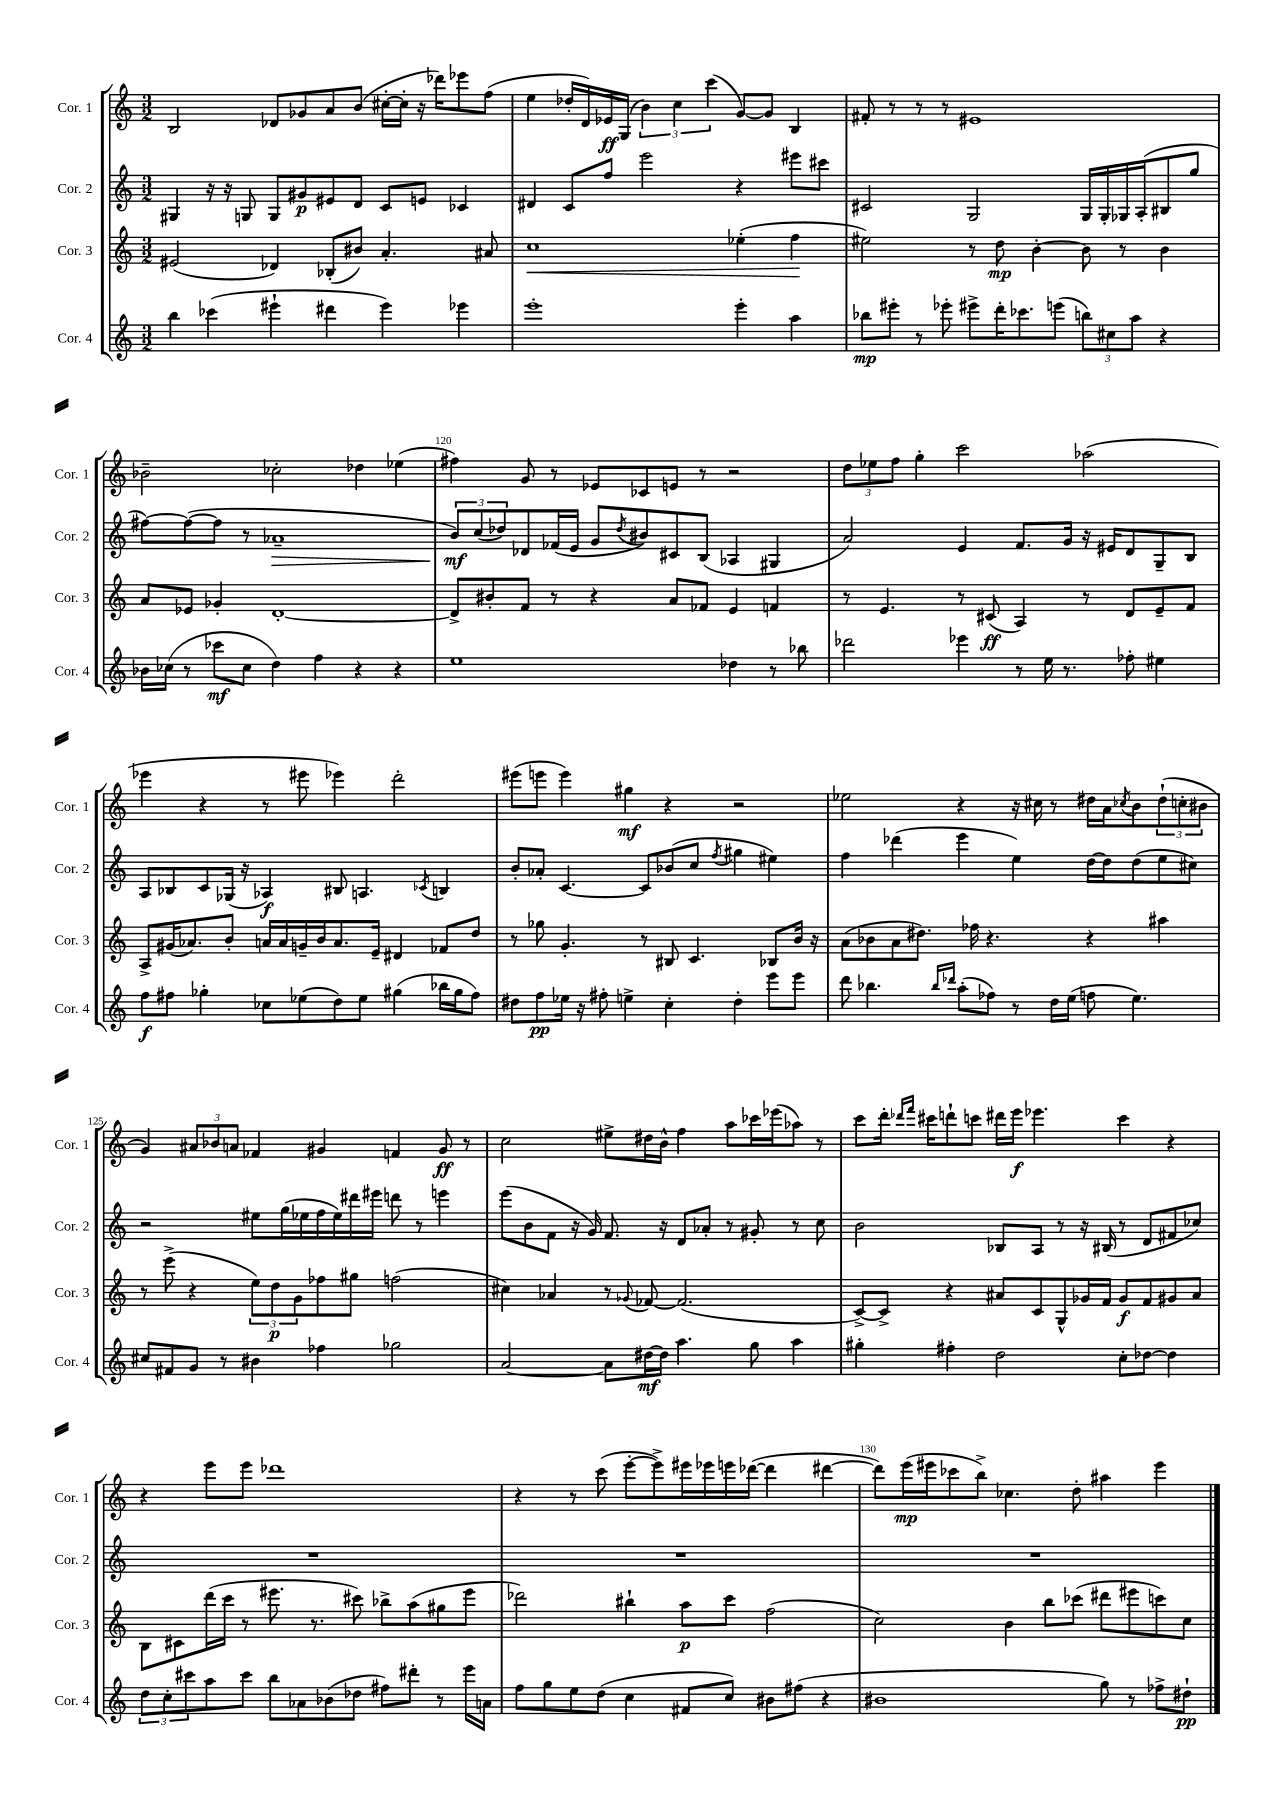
<<
\new StaffGroup <<
\new Staff = "s0" \with { instrumentName = "Cor. 1" shortInstrumentName = "Cor. 1" } {
    \clef treble \key c \major \numericTimeSignature \time 3/2
    b2 des'8 ges'8 a'8 b'8( cis''16~-. cis''16-. r16 des'''16) ees'''8 f''8( |
    e''4 des''16-. d'16) ees'16\ff g16( \tuplet 3/2 { b'4) c''4 c'''4( } g'8~) g'8 b4 |
    fis'8-. r8 r8 r8 eis'1 |
    bes'2-- ces''2-. des''4 ees''4( |
    fis''4) g'8 r8 ees'8 ces'8 e'8 r8 r2 |
    \tuplet 3/2 { d''8 ees''8 f''8 } g''4-. c'''2 aes''2( |
    ees'''4 r4 r8 eis'''8 ees'''4) d'''2-. |
    eis'''8( e'''8 e'''4) gis''4\mf r4 r2 |
    ees''2 r4 r16 cis''16 r8 dis''16 a'16 \acciaccatura { ces''8 } b'8 \tuplet 3/2 { dis''8-!( c''8-. bis'8 } |
    g'4) \tuplet 3/2 { ais'8 bes'8 a'8 } fes'4 gis'4 f'4 gis'8\ff r8 |
    c''2 eis''8-> dis''16 b'16-^ f''4 a''8 ces'''16 ees'''16( aes''8) r8 |
    c'''8 d'''16-. \grace { des'''16 f'''16 } cis'''16 d'''8-! c'''8 dis'''16 e'''16\f ees'''4. c'''4 r4 |
    r4 e'''8 e'''8 des'''1 |
    r4 r8 c'''8( e'''8~-. e'''8->) eis'''16 ees'''16 e'''16 des'''16~( des'''4 dis'''4~ |
    dis'''8) e'''16\mp( eis'''16 ces'''8 b''8->) ces''4. d''8-. ais''4 eis'''4 \bar "|." |
}
\new Staff = "s1" \with { instrumentName = "Cor. 2" shortInstrumentName = "Cor. 2" } {
    \clef treble \key c \major \numericTimeSignature \time 3/2
    gis4 r16 r16 g8 g8 gis'8\p eis'8 d'8 c'8 e'8 ces'4 |
    dis'4 c'8 f''8 e'''2 r4 eis'''8 cis'''8 |
    cis'2 g2 g16 g16-. ges16 a16-.( bis8 g''8 |
    fis''8~) fis''8~( fis''8 r8 aes'1--\> |
    \tuplet 3/2 { b'8\mf\!) c''8( des''8) } des'8 fes'16( e'16 g'8 \acciaccatura { des''8 } bis'8) cis'8 b8( aes4 gis4 |
    a'2) e'4 f'8. g'16 r16 eis'16 d'8 g8-- b8 |
    a8 bes8 c'8 ges16( r16 aes4\f) bis8 a4. \acciaccatura { ces'8 } b4 |
    b'8-. aes'8-. c'4.~ c'8 bes'8( c''8 \acciaccatura { f''8 } gis''4 eis''4) |
    f''4 des'''4( e'''4 e''4) d''16~ d''16 d''8( e''8 cis''8) |
    r2 eis''8 g''16( ees''16 f''16 ees''16) dis'''16 eis'''16 d'''8 r8 e'''4 |
    e'''8( b'8 f'8 r16 g'16) f'8. r16 d'8 aes'8-. r8 gis'8-. r8 c''8 |
    b'2 bes8 a8 r8 r16 bis16( r8 d'8 fis'8 ces''8) |
    R1. |
    R1. |
    R1. \bar "|." |
}
\new Staff = "s2" \with { instrumentName = "Cor. 3" shortInstrumentName = "Cor. 3" } {
    \clef treble \key c \major \numericTimeSignature \time 3/2
    eis'2( des'4) bes8-.( bis'8) a'4.-. ais'8 |
    c''1\< ees''4-.( f''4\! |
    eis''2) r8 d''8\mp b'4~-. b'8 r8 b'4 |
    a'8 ees'8 ges'4-. d'1~-. |
    d'8-> bis'8-. f'8 r8 r4 a'8 fes'8 e'4 f'4 |
    r8 e'4. r8 cis'8\ff( a4) r8 d'8 e'8-- f'8 |
    a8-> gis'16( aes'8.) b'8-. a'16 a'16 g'16-- b'16 a'8. e'16-- dis'4 fes'8 d''8 |
    r8 ges''8 g'4.-. r8 bis8 c'4. bes8 b'16 r16 |
    a'8( bes'8 a'8 dis''8.) fes''16 r4. r4 ais''4 |
    r8 e'''8->( r4 \tuplet 3/2 { e''8) d''8\p g'8 } fes''8 gis''8 f''2( |
    cis''4) aes'4 r8 \appoggiatura { ges'8 } fes'8~ fes'2.( |
    c'8~->) c'8-> r4 ais'8 c'8 g8-^ ges'16 f'16 ges'8\f f'8 gis'8 ais'8 |
    b8 cis'8 d'''16( c'''16 r8 eis'''8. r8. cis'''8) bes''8-> a''8( gis''8 eis'''8 |
    des'''2) bis''4-! a''8\p c'''8 f''2( |
    c''2) b'4 b''8 ces'''8( dis'''8 eis'''8 c'''8) c''8 \bar "|." |
}
\new Staff = "s3" \with { instrumentName = "Cor. 4" shortInstrumentName = "Cor. 4" } {
    \clef treble \key c \major \numericTimeSignature \time 3/2
    b''4 ces'''4( eis'''4-! dis'''4 eis'''4) ees'''4 |
    e'''1-. e'''4-. a''4 |
    bes''8\mp eis'''8-. r8 ees'''8-. eis'''8-> d'''16-. ces'''8. e'''8( \tuplet 3/2 { b''8) cis''8 a''8 } r4 |
    bes'16 ces''16( r8 ces'''8\mf ces''8 d''4) f''4 r4 r4 |
    e''1 des''4 r8 bes''8 |
    des'''2 ees'''4 r8 e''16 r8. fes''8-. eis''4 |
    f''8\f fis''8 ges''4-. ces''8 ees''8( d''8) ees''8 gis''4( bes''16 gis''16 fis''8) |
    dis''8 f''8\pp ees''16 r16 fis''8-. e''4-> c''4-. dis''4-. e'''8 e'''8 |
    d'''8 bes''4. \grace { bes''16 des'''16 } a''8-.( fes''8) r8 d''16 e''16( f''8 e''4.) |
    cis''8 fis'8 g'8 r8 bis'4 fes''4 ges''2 |
    a'2~ a'8 dis''16~\mf dis''16 a''4. g''8 a''4 |
    gis''4-. fis''4-. d''2 c''8-. des''8~ des''4 |
    \tuplet 3/2 { d''8 c''8-. cis'''8 } a''8 cis'''8 b''8 aes'8 bes'8( des''8 fis''8) dis'''8-. r8 e'''16 a'16 |
    f''8 g''8 e''8 d''8( c''4 fis'8 c''8) bis'8 fis''8( r4 |
    bis'1 g''8) r8 fes''8-> dis''8-!\pp \bar "|." |
}
>>
>>
\layout { \context { \Score currentBarNumber = #116 \override BarNumber.break-visibility = ##(#f #t #t) barNumberVisibility = #(every-nth-bar-number-visible 5) } }
